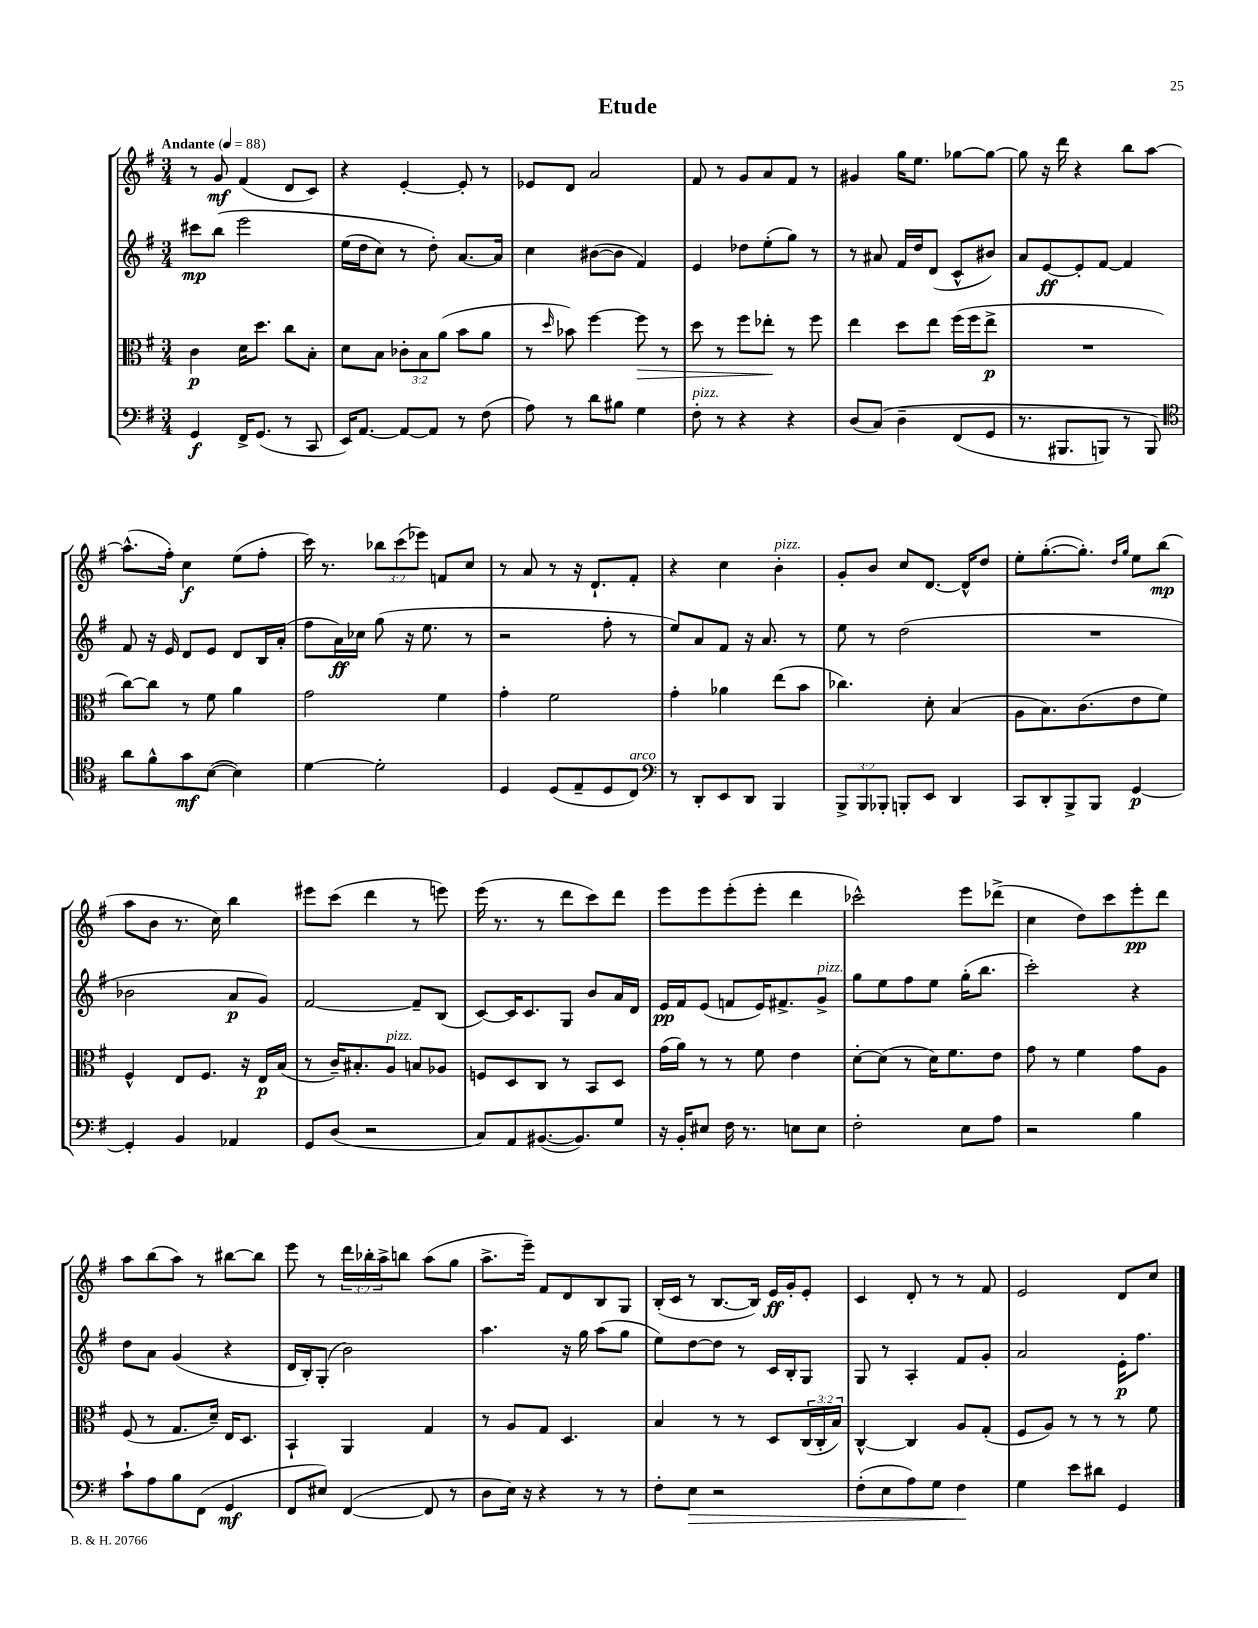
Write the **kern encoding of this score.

**kern	**kern	**kern	**kern
*staff4	*staff3	*staff2	*staff1
*clefF4	*clefC3	*clefG2	*clefG2
*k[f#]	*k[f#]	*k[f#]	*k[f#]
*M3/4	*M3/4	*M3/4	*M3/4
*MM88	*MM88	*MM88	*MM88
4GG/	4c\	8ccc#\L	8r
.	.	&(8bb\J	8g/
16FF#^/LK	16d\LK	2eee\	(4f#/
(8.GG/J	8.dd\J	.	.
8r	8cc\L	.	8d/L
8CC/	8B'\J	.	8c/J)
=	=	=	=
16EE/LK)	8d\L	(16ee\LL	4r
[8.AA/J	.	16dd\J	.
.	8B\J	8cc\J)	.
8AA/_L	12c-'\L	8r	[4e'/
.	12B\	.	.
8AA/]J	.	8dd'\&)	.
.	(12a\J	.	.
8r	8b\L	[8.a/L	8e'/]
(8F#\	8a\J	.	8r
.	.	16a/]Jk	.
=	=	=	=
8A\)	8r	4cc\	8e-/L
.	16qqdd/	.	.
8r	8b-\)	.	8d/J
8d\L	[4ff#\	([8b#\L	2a/
8B#\J	.	8b#\]J	.
4G\	8ff#\]	4f#/)	.
.	8r	.	.
=	=	=	=
8F#'\	8dd\	4e/	8f#/
8r	8r	.	8r
4r	8ff#\L	8dd-\L	8g/L
.	8ee-'\J	(8ee'\	8a/
4r	8r	8gg\J)	8f#/J
.	8ff#\	8r	8r
=	=	=	=
(8D/L	4ee\	8r	4g#/
&(8C/J)	.	8a#/	.
4D~\	8dd\L	16f#/LL	16gg\LK
.	.	16dd/J	8.ee\J
.	8ee\J	(8d/J	.
(8FF#/L	(16ff#\LL	8c^^/L	[8gg-\L
.	16ff#\J	.	.
8GG/J	8ee^\J	8b#/J)	8gg-\_J
=	=	=	=
8.r	2.r	8a/L	8gg-\]
.	.	[8e/	16r
8.BBB#/L	.	.	16ddd\
.	.	8e'/]	4r
8BBB/J)	.	[8f#/J	.
8r	.	4f#/]	8bb\L
8BBB/&)	.	.	[8aa\J
=	=	=	=
*clefC4	*	*	*
8a\L	[8cc\L)	8f#/	(8.aa^^\]L
8f#^^\	8cc\]J	16r	.
.	.	16e/	16ff#'\Jk)
8g\	8r	8d/L	4cc\
([8B\J	8f#\	8e/J	.
4B\])	4a\	8d/L	(8ee\L
.	.	16B/L	8ff#'\J
.	.	(16a'/JJ	.
=	=	=	=
[4d\	2g\	8ff#\L	16ccc\)
.	.	.	8.r
.	.	16a\L)	.
.	.	16cc-\JJ	.
2d'\]	.	(8gg\	12bb-\L
.	.	.	(12ccc\
.	.	16r	.
.	.	.	12eee-\J)
.	.	8.ee\	.
.	4f#\	.	8f/L
.	.	8r	8cc/J
=	=	=	=
4D/	4g'\	2r	8r
.	.	.	8a/
(8D/L	2f#\	.	8r
8E~/	.	.	16r
.	.	.	8.d`/L
8D/	.	8ff#'\	.
8C/J)	.	8r	8f#'/J
=	=	=	=
*clefF4	*	*	*
8r	4g'\	8ee/L)	4r
8DD'/L	.	8a/	.
8EE/	4a-\	8f#/J	4cc\
8DD/J	.	16r	.
.	.	8.a/	.
4BBB/	(8ee\L	.	4b'\
.	8b\J	8r	.
=	=	=	=
12BBB^/L	4.cc-\)	8ee\	8g'/L
12BBB/	.	.	.
.	.	8r	8b/J
12BBB-'/J	.	.	.
8BBB'/L	.	(2dd\	8cc/L
8EE/J	8d'\	.	[8.d/J
4DD/	(4B/	.	.
.	.	.	16d^^/]LK
.	.	.	8dd/J
=	=	=	=
8CC/L	8A\L	2.r	8ee'\L
8DD'/	8.B\)	.	([8.gg'\
8BBB^/	.	.	.
.	(8.c\	.	8.gg'\]J)
8BBB/J	.	.	.
.	.	.	16qqdd/LL
.	.	.	16qqgg/JJ
[4GG/	8e\	.	8ee\L
.	8f#\J)	.	(8bb\J
=	=	=	=
4GG'/]	4F#^^/	2b-\	8aa\L
.	.	.	8b\J
4BB/	8E/L	.	8.r
.	8.F#/J	.	.
.	.	.	16cc\)
4AA-/	.	8a/L	4bb\
.	16r	.	.
.	16E/LL	8g/J)	.
.	(16B/JJ	.	.
=	=	=	=
8GG/L	8r	[2f#/	8eee#\L
(8D/J	16c~/LK)	.	(8ccc\J
.	8.B#'/	.	.
2r	.	.	4ddd\
.	8A/J	.	.
.	8B/L	8f#~/]L	8r
.	8A-/J	(8B/J	8eee\)
=	=	=	=
8C/L)	8F/L	[8c/L)	(16eee\
.	.	.	8.r
8AA/	8D/	16c/]K	.
.	.	8.c/	.
([8.BB#/	8C/J	.	8r
.	8r	8G/J	8ddd\L
8.BB#/])	.	.	.
.	8BB/L	8b/L	8ccc\)
8G/J	8D/J	16a/L	8ddd\J
.	.	16d/JJ	.
=	=	=	=
16r	(16g\LL	16e/LL	8eee\L
16BB'/LK	16a\JJ)	16f#/J	.
8E#/J	8r	(8e/J	8eee\
16F#\	8r	8f/L	(8eee'\
8.r	.	.	.
.	8f#\	16e/K)	8eee'\J
.	.	8.f#^/	.
8E\L	4e\	.	4ddd\
8E\J	.	8g^/J	.
=	=	=	=
2F#'\	[8d'\L	8gg\L	2ccc-^^\)
.	(8d\]J	8ee\	.
.	8r	8ff#\	.
.	16d\LK)	8ee\J	.
.	8.f#\	.	.
8E\L	.	(16gg'\LK	8eee\L
.	.	8.bb\J	.
8A\J	8e\J	.	(8ddd-^\J
=	=	=	=
2r	8g\	2ccc'\)	4cc\
.	8r	.	.
.	4f#\	.	8dd\L)
.	.	.	8ccc\
4B\	8g\L	4r	8eee'\
.	8A\J	.	8ddd\J
=	=	=	=
8c`\L	(8F#/	8dd\L	8aa\L
8A\	8r	8a\J	(8bb\
8B\	8.G/L	(4g/	8aa\J)
(8FF#\J	.	.	8r
.	16d~/Jk)	.	.
4GG/	16E/LK	4r	[8bb#\L
.	8.D/J	.	.
.	.	.	8bb#\]J
=	=	=	=
8FF#/L	4BB`/	16d/LL	8eee\
.	.	16B'/J)	.
8E#/J)	.	(8G'/J	8r
([4FF#/	4AA/	2b\)	24ddd\LL
.	.	.	24bb-'\
.	.	.	24aa^\J
.	.	.	8bb\J
8FF#/]	4G/	.	(8aa\L
8r	.	.	8gg\J
=	=	=	=
8D\L	8r	4.aa\	8.aa^\L
16E\Jk)	8A/L	.	.
16r	.	.	16eee~\Jk)
4r	8G/J	.	8f#/L
.	4.D/	16r	8d/
.	.	16gg\	.
8r	.	(8aa\L	8B/
8r	.	8gg\J	8G/J
=	=	=	=
8F#'\L	4B/	8ee\L)	(16B'/LL
.	.	.	16c/JJ
8E\J	.	[8dd\	8r
2r	8r	8dd\]J	[8.B/L
.	8r	8r	.
.	.	.	16B/]Jk)
.	8D/L	16c/LL	16e/LL
.	.	16B'/J	16g'/J
.	(24C/L	8G/J	8e'/J
.	24C'/	.	.
.	24B/JJ)	.	.
=	=	=	=
(8F#'\L	[4C^^/	8G/	4c/
8E\	.	8r	.
8A\)	4C/]	4A'/	8d'/
8G\J	.	.	8r
4F#\	8A/L	8f#/L	8r
.	(8G'/J	8g'/J	8f#/
=	=	=	=
4G\	8F#/L	2a/	2e/
.	8A/J)	.	.
8e\L	8r	.	.
8d#\J	8r	.	.
4GG/	8r	16e'\LK	8d/L
.	.	8.ff#\J	.
.	8f#\	.	8cc/J
==	==	==	==
*-	*-	*-	*-
